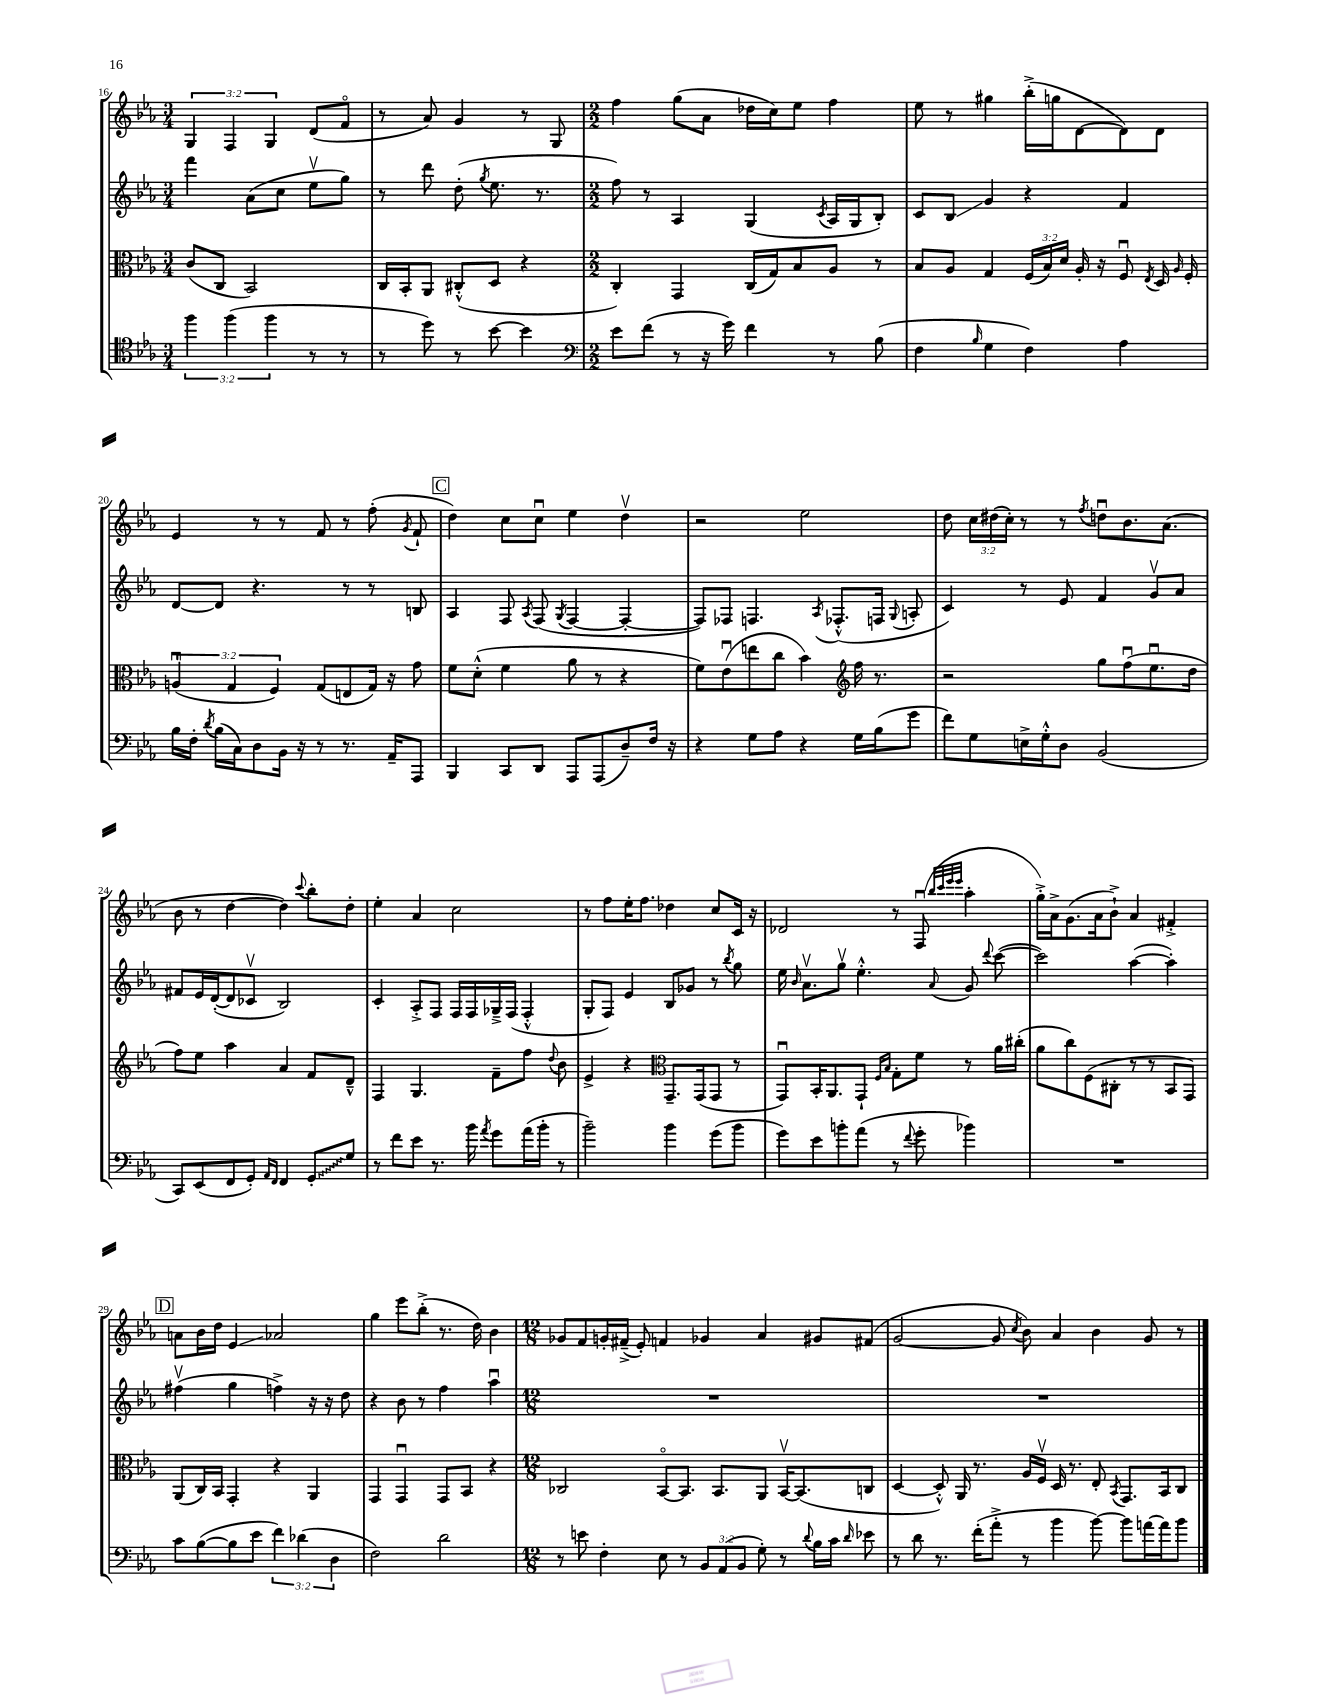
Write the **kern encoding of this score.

**kern	**kern	**kern	**kern
*staff4	*staff3	*staff2	*staff1
*clefC4	*clefC3	*clefG2	*clefG2
*k[b-e-a-]	*k[b-e-a-]	*k[b-e-a-]	*k[b-e-a-]
*M3/4	*M3/4	*M3/4	*M3/4
6ff\	(8c/L	4fff\	6G/
.	8C/J	.	.
(6ff\	.	.	6F/
.	2BB-/)	(8a-\L	.
6ff\	.	.	6G/
.	.	8cc\J	.
8r	.	8ee-v\L	(8d/L
8r	.	8gg\J)	8fo/J
=	=	=	=
8r	16C/LL	8r	8r
.	16BB-'/J	.	.
8dd\)	8AA-/J	8ddd\	8a-/)
8r	(8C#'^^/L	(8dd'\	4g/
.	.	8qgg/	.
[8b-\	8D/J	8.ee-\	.
4b-\]	4r	.	8r
.	.	8.r	.
.	.	.	8G/
=	=	=	=
*clefF4	*	*	*
*M2/2	*M2/2	*M2/2	*M2/2
8e-\L	4C'/)	8ff\)	4ff\
(8f\J	.	8r	.
8r	4GG/	4A-/	(8gg\L
16r	.	.	8a-\J
16g\)	.	.	.
4f\	(16C/LL	(4G/	16dd-\LL
.	16G/J)	.	16cc\J)
.	8B-/	.	8ee-\J
.	.	8qc/	.
8r	8A-/J	16A-/LL	4ff\
.	.	16G/J	.
(8B-\	8r	8B-'/J)	.
=	=	=	=
4F\	8B-/L	8c/L	8ee-\
.	8A-/J	8B-/J	8r
16qqB-/	.	.	.
4G\	4G/	4g/	4gg#\
4F\)	(24F/LL	4r	(16bb-'^\LL
.	24B-/)	.	.
.	.	.	16gg\J
.	24d/JJ	.	.
.	16A-'/	.	[8d\
.	16r	.	.
4A-\	8Fu/	4f/	8d\])
.	8qE-/	.	.
.	16D/	.	8d\J
.	16qqA-/	.	.
.	16F'/	.	.
=	=	=	=
16B-\LL	(6Au/	[8d/L	4e-/
16F'\JJ	.	.	.
8qd/	.	.	.
(16B-\LL	.	8d/]J	.
.	6G/	.	.
16C\J)	.	.	.
8D\	.	4.r	8r
.	6F/)	.	.
16BB-\Jk	.	.	8r
16r	.	.	.
8r	(8G/L	.	8f/
8.r	8E/	8r	8r
.	16G/Jk)	8r	(8ff'\
16AA-~/LK	16r	.	.
.	.	.	8qg/
8AAA-/J	8g\	8B/	8f`/
=	=	=	=
4BBB-/	8f\L	4A-/	4dd\)
.	(8d'^^\J	.	.
8CC/L	4f\	8F/	8cc\L
.	.	8qA-/	.
8DD/J	.	(8F/	8ccu\J
.	.	8qG/	.
8AAA-/L	8a-\	[4F/	4ee-\
(8AAA-/	8r	.	.
8D~/)	4r	4F'/_	4ddv\
16F/Jk	.	.	.
16r	.	.	.
=	=	=	=
4r	8f\L)	8F/]L)	2r
.	(8e-u\	8F-/J	.
8G\L	8ee\	4.F/	.
8A-\J	8cc\J	.	.
4r	4b-\)	.	2ee-\
.	.	8qA-/	.
.	.	(8.F-'^^/L	.
*	*clefG2	*	*
16G\LL	16ff\	.	.
(16B-\J	8.r	16F/Jk	.
.	.	8qqG/	.
8g\J	.	8A'/	.
=	=	=	=
8f\L)	2r	4c/)	8dd\
8G\	.	.	24cc\LL
.	.	.	(24dd#\
.	.	.	24cc'\JJ)
16E^\L	.	8r	8r
16G'^^\J	.	.	.
8D\J	.	8e-/	8r
.	.	.	8qff/
(2BB-/	8gg\L	4f/	8ddu\L
.	(8ffu\	.	8.b-\
.	8.ee-u\	8gv/L	.
.	.	.	(8.a-\J
.	.	8a-/J	.
.	16dd\Jk	.	.
=	=	=	=
8CC/L)	8ff\L)	8f#/L	8b-\
(8EE-/	8ee-\J	16e-/L	8r
.	.	([16d'/J	.
8FF/	4aa-\	8d/]	[4dd\
8GG'/J)	.	8c-v/J	.
16qqAA-/LL	.	.	.
16qqFF/JJ	.	.	.
4FF/	4a-/	2B-/)	4dd\])
.	.	.	8qqccc/
8GG'/L	8f/L	.	8bb-'\L
8G/J	8d~^^/J	.	8dd'\J
=	=	=	=
8r	4F/	4c'/	4ee-'\
8f\L	.	.	.
8e-\J	4.G/	8A-'^/L	4a-/
8.r	.	8F/J	.
.	.	16F/LL	2cc\
16b-\	.	16F/	.
8qa-/	.	.	.
8g\L	8f~\L	16G-~^/	.
.	.	(16F/JJ	.
(16a-\L	8ff\J	4F'^^/	.
16b-'\JJ	.	.	.
.	8qqdd/	.	.
8r	8b-\	.	.
=	=	=	=
2b-~\)	4e-^/	8G'/L	8r
.	.	8F/J)	8ff\L
.	4r	4e-/	16ee-'\K
.	.	.	8.ff\J
*	*clefC3	*	*
4b-\	8.GG~/L	8B-/L	4dd-\
.	.	8g-/J	.
.	(16GG/k	.	.
(8g\L	8GG/J	8r	8cc/L
.	.	8qbb-/	.
8b-\J	8r	8gg\	16c/Jk
.	.	.	16r
=	=	=	=
8g\L)	8GGu/L)	16ee-\	2d-/
.	.	16qqb-/	.
.	.	8.a-v\L	.
8e-\	16BB-'/K	.	.
.	8.AA-/	.	.
8b'\	.	8ggv\J	.
(8a-\J	8GG`/J	4.ee-'^^\	.
.	16qqF/LL	.	.
.	16qqB-/JJ	.	.
8r	8G'\L	.	8r
8qqf/	.	.	.
8g'\	8f\J	.	(8Fu/
.	.	.	32qqbb-/LLL
.	.	.	32qqccc/
.	.	.	32qqeee-/
.	.	8qqa-/	32qqeee-/JJJ
4b-\)	8r	8g/	4aa-'\
.	.	8qqddd/	.
.	16a-\LL	([8ccc\	.
.	(16cc#'\JJ	.	.
=	=	=	=
1r	8a-\L	2ccc\])	16gg'^\LL)
.	.	.	16a-^\J
.	8cc\)	.	(8.g\
.	(8F\	.	.
.	.	.	16a-\k
.	8C#'\J	.	8b-`^\J)
.	8r	([4aa-\	4a-/
.	8r	.	.
.	8BB-/L	4aa-'\])	4f#'^/
.	8GG/J)	.	.
=	=	=	=
8c\L	(8AA-/L	(4ff#v\	8a\L
([8B-\	16C/L)	.	16b-\L
.	16BB-/JJ	.	16dd\JJ
8B-\]	4GG'/	4gg\	4e-/
8e-\J	.	.	.
6f\)	4r	4ff^\)	2a-/
(6d-\	.	.	.
.	4AA-/	16r	.
.	.	16r	.
6D\	.	.	.
.	.	8dd\	.
=	=	=	=
2F\)	4GG/	4r	4gg\
.	4GGu/	8b-\	8eee-\L
.	.	8r	(8bb-'^\J
2d\	8GG/L	4ff\	8.r
.	8BB-/J	.	.
.	.	.	16dd\)
.	4r	4aa-u\	4b-\
=	=	=	=
*M12/8	*M12/8	*M12/8	*M12/8
8r	2C-/	1.r	8g-/L
8e\	.	.	8f/
4F'\	.	.	16g'/L
.	.	.	(16f#~^/JJ
.	.	.	8e-'/)
8E-\	[8BB-o/L	.	4f/
8r	8.BB-/]J	.	.
12BB-/L	.	.	4g-/
.	8.BB-/L	.	.
(12AA-/	.	.	.
12BB-/J	.	.	.
8G'\)	8AA-/J	.	4a-/
8r	[16BB-v/LK	.	.
.	(8.BB-/]	.	.
8qqd/	.	.	.
16B-\LL	.	.	8g#/L
16c\JJ	.	.	.
16qqd/	.	.	.
8e-\	8C/J	.	(8f#/J
=	=	=	=
8r	[4D/	1.r	[2g/
8d\	.	.	.
8.r	8D'^^/])	.	.
.	16AA-/	.	.
(16f'\LK	8.r	.	.
8a-'^\J	.	.	8g/]
.	.	.	8qcc/
8r	16A-/LL	.	8b-\)
.	16Fv/JJ	.	.
4b-\	16D/	.	4a-/
.	8.r	.	.
[8b-\)	8E-'/	.	4b-\
.	8qBB-/	.	.
8b-\]L	8.GG/L	.	.
[16a\L	.	.	8g/
16a\]J	16BB-/k	.	.
8b-\J	8C/J	.	8r
==	==	==	==
*-	*-	*-	*-
